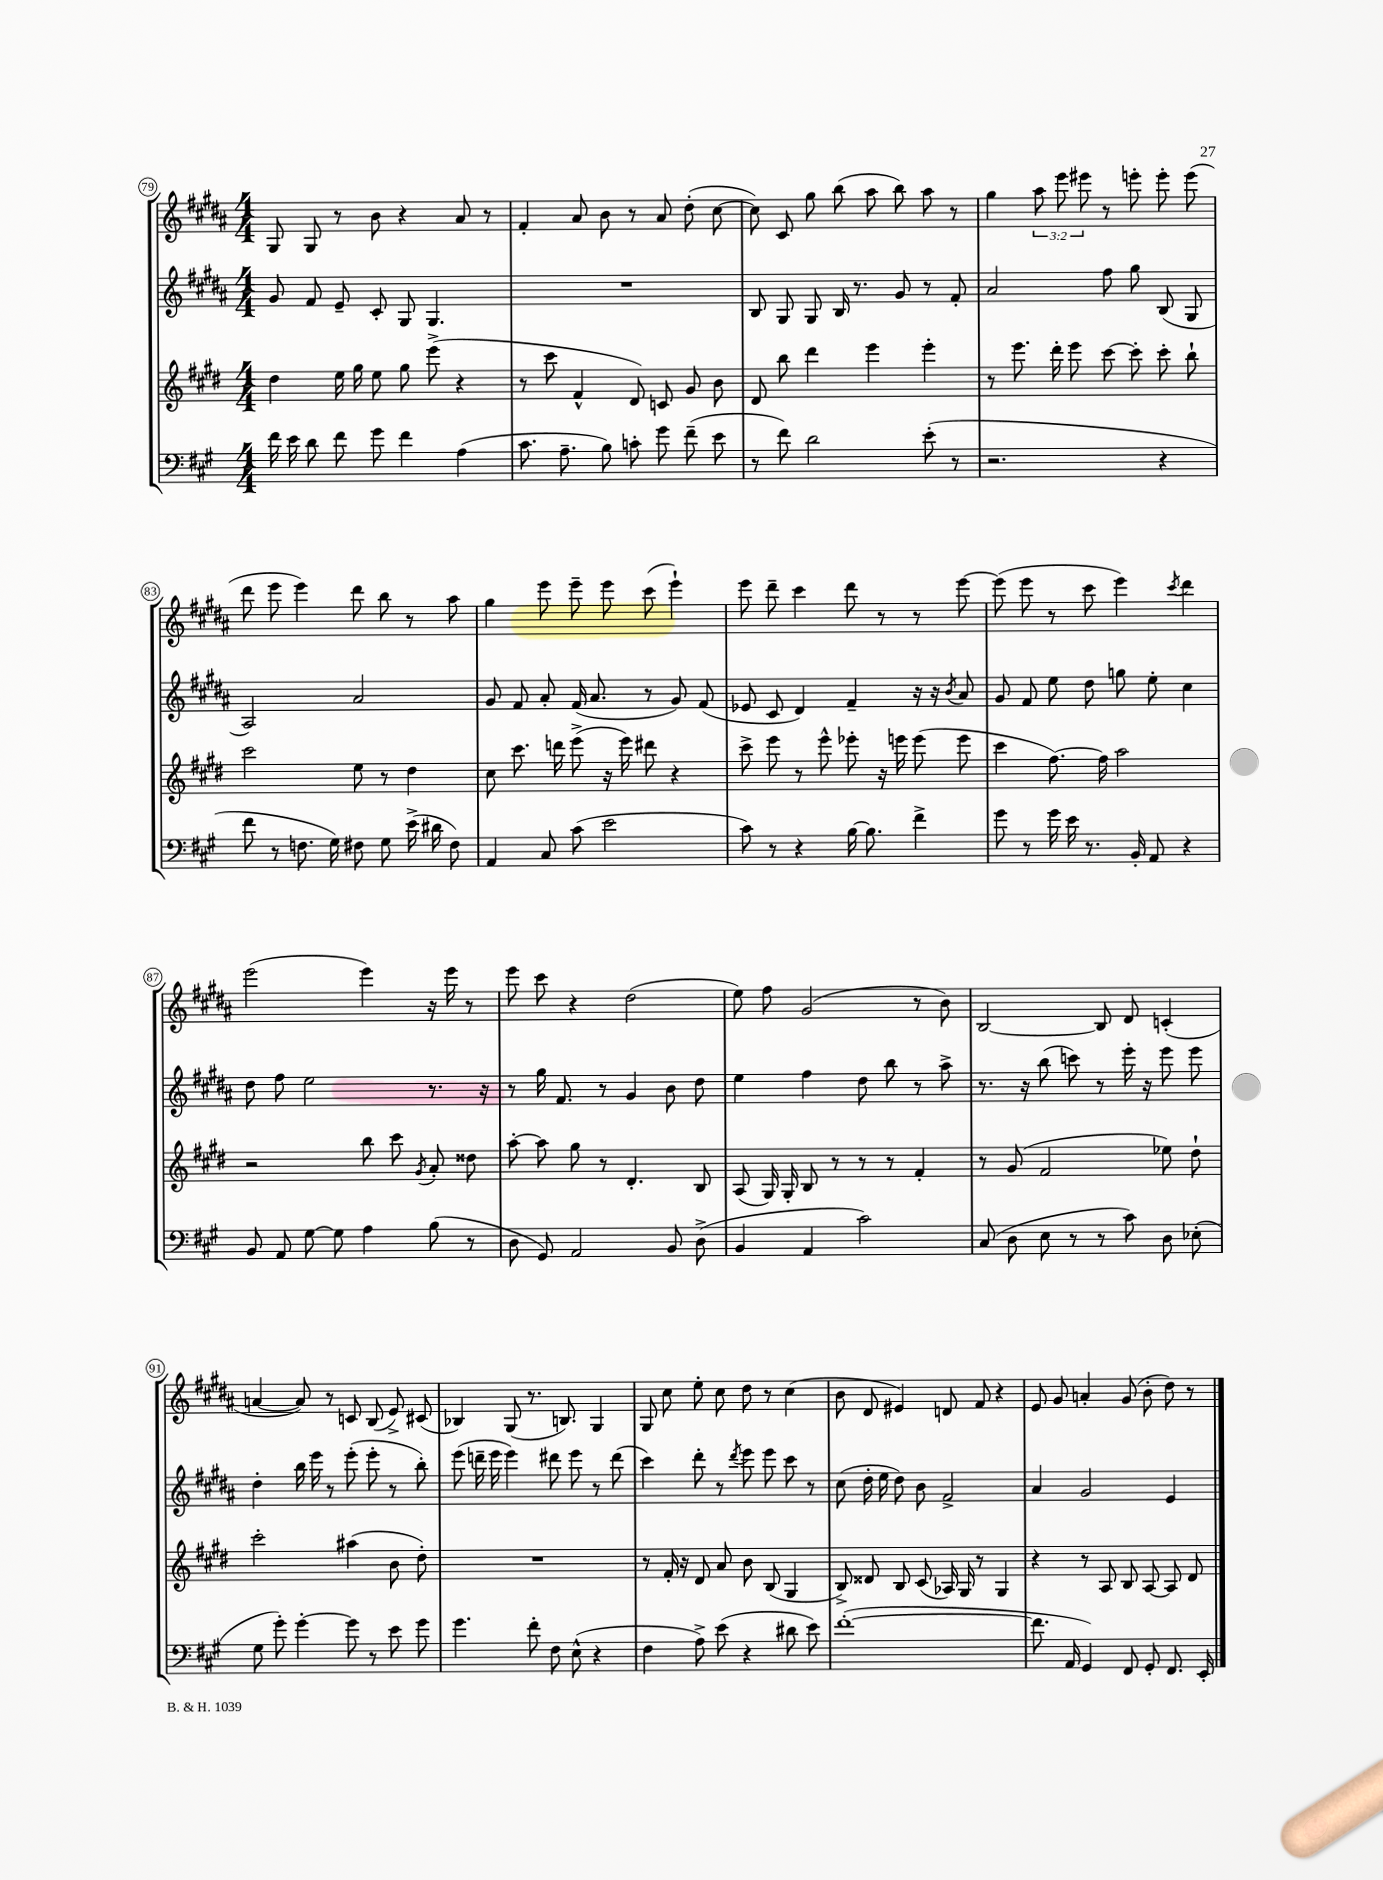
<<
\new StaffGroup <<
\new Staff = "s0" {
    \clef treble \key b \major \numericTimeSignature \time 4/4 \override Staff.TupletNumber.text = #tuplet-number::calc-fraction-text
    \autoBeamOff gis8 gis8 r8 b'8 r4 ais'8 r8 |
    fis'4-. ais'8 b'8 r8 ais'8 dis''8-.( cis''8~ |
    cis''8) cis'8 gis''8 b''8( ais''8 b''8) ais''8 r8 |
    gis''4 \tuplet 3/2 { ais''8 e'''8 eis'''8 } r8 e'''8-. e'''8-. e'''8( |
    dis'''8 e'''8 e'''4) dis'''8 b''8 r8 ais''8 |
    gis''4 e'''8 e'''8-- e'''8 cis'''8( e'''4-!) |
    e'''8 dis'''8-- cis'''4 dis'''8 r8 r8 e'''8~ |
    e'''8( e'''8 r8 cis'''8 e'''4) \acciaccatura { cis'''8 } dis'''4 |
    e'''2( e'''4) r16 e'''16 r8 |
    e'''8 cis'''8 r4 dis''2( |
    e''8) fis''8 gis'2( r8 b'8) |
    b2~ b8 dis'8 c'4-.( |
    a'4~ a'8) r8 c'8 b8( e'8->) cis'8( |
    bes4) gis8( r8. b8.) gis4 |
    gis8 cis''8 e''8-. cis''8 dis''8 r8 cis''4( |
    b'8 dis'8 eis'4) d'8 fis'8 r4 |
    e'8 gis'8 a'4-. gis'8( b'8-. dis''8) r8 \bar "|." |
}
\new Staff = "s1" {
    \clef treble \key b \major \numericTimeSignature \time 4/4
    \autoBeamOff gis'8 fis'8 e'8-- cis'8-. gis8 gis4. |
    R1 |
    b8 gis8 gis8 b16 r8. gis'8 r8 fis'8-. |
    ais'2 fis''8 gis''8 b8( gis8 |
    ais2) ais'2 |
    gis'8 fis'8 ais'8-. fis'16( ais'8. r8 gis'8) fis'8( |
    ees'8 cis'8 dis'4) fis'4-- r16 r16 \acciaccatura { b'8 } ais'8 |
    gis'8 fis'8 e''8 dis''8 g''8 e''8-. cis''4 |
    dis''8 fis''8 e''2 r8. r16 |
    r8 gis''16 fis'8. r8 gis'4 b'8 dis''8 |
    e''4 fis''4 dis''8 b''8 r8 ais''8-> |
    r8. r16 b''8( c'''8) r8 e'''16-. r16 e'''8 e'''8 |
    dis''4-. b''16 e'''16 r8 e'''8-.( e'''8-. r8 b''8-.) |
    e'''8( d'''16-- e'''16 e'''4) dis'''8 e'''8 r8 dis'''8( |
    cis'''4) dis'''8-. r8 \acciaccatura { dis'''8 } e'''8 e'''8 cis'''8 r8 |
    cis''8( dis''16-. e''16 dis''8) b'8 fis'2-> |
    ais'4 gis'2 e'4 \bar "|." |
}
\new Staff = "s2" {
    \clef treble \key e \major \numericTimeSignature \time 4/4
    \autoBeamOff dis''4 e''16 gis''16 e''8 gis''8 e'''8->( r4 |
    r8 cis'''8 fis'4-^ dis'8) c'8 gis'8 b'8 |
    dis'8 b''8 dis'''4 e'''4 e'''4-. |
    r8 e'''8. dis'''16-. e'''8 cis'''8~ cis'''8-. cis'''8-. b''8-! |
    cis'''2 e''8 r8 dis''4 |
    cis''8 cis'''8. d'''16 e'''8->( r16 e'''16) dis'''8 r4 |
    cis'''8-> e'''8 r8 e'''8-^ ees'''8-. r16 e'''16 e'''8( e'''8 |
    cis'''4 fis''8.~) fis''16 a''2 |
    r2 b''8 cis'''8 \acciaccatura { gis'8 } a'8-. disis''8 |
    a''8~-. a''8 gis''8 r8 dis'4.-. b8 |
    a8( gis16) gis16-. b8 r8 r8 r8 fis'4-. |
    r8 gis'8( fis'2 ees''8) dis''8-! |
    cis'''2-. ais''4( b'8 dis''8-.) |
    R1 |
    r8 fis'16-. r16 dis'8 a'8 b'8 b8( gis4 |
    b8->) disis'8 b8 cis'8( aes16) gis16 r8 gis4 |
    r4 r8 a8 b8 a8~ a8 dis'8 \bar "|." |
}
\new Staff = "s3" {
    \clef bass \key a \major \numericTimeSignature \time 4/4
    \autoBeamOff fis'16 e'16 d'8 fis'8 gis'8 fis'4 a4( |
    cis'8. a8.-- b8) c'8-. gis'8 fis'8--( e'8 |
    r8 fis'8) d'2 e'8-.( r8 |
    r2. r4 |
    fis'8 r8 f8. gis16) fis8 gis8 e'16->( dis'16 fis8) |
    a,4 cis8 cis'8( e'2 |
    cis'8) r8 r4 b16~ b8. fis'4-> |
    gis'8 r8 gis'16 e'16 r8. b,16-. a,8 r4 |
    b,8 a,8 gis8~ gis8 a4 b8( r8 |
    d8 gis,8) a,2 b,8 d8->( |
    b,4 a,4 cis'2) |
    cis8( d8 e8 r8 r8 cis'8) d8 ees8-.( |
    gis8 gis'8-.) gis'4~-. gis'8 r8 e'8 gis'8 |
    gis'4. fis'8-. fis8 e8-^( r4 |
    fis4 a8->) e'8( r4 dis'8 e'8) |
    fis'1~-.( |
    fis'8. a,16 gis,4) fis,8 gis,8-. fis,8. e,16-. \bar "|." |
}
>>
>>
\layout { \context { \Score currentBarNumber = #79 \override BarNumber.stencil = #(make-stencil-circler 0.1 0.3 ly:text-interface::print) } }
